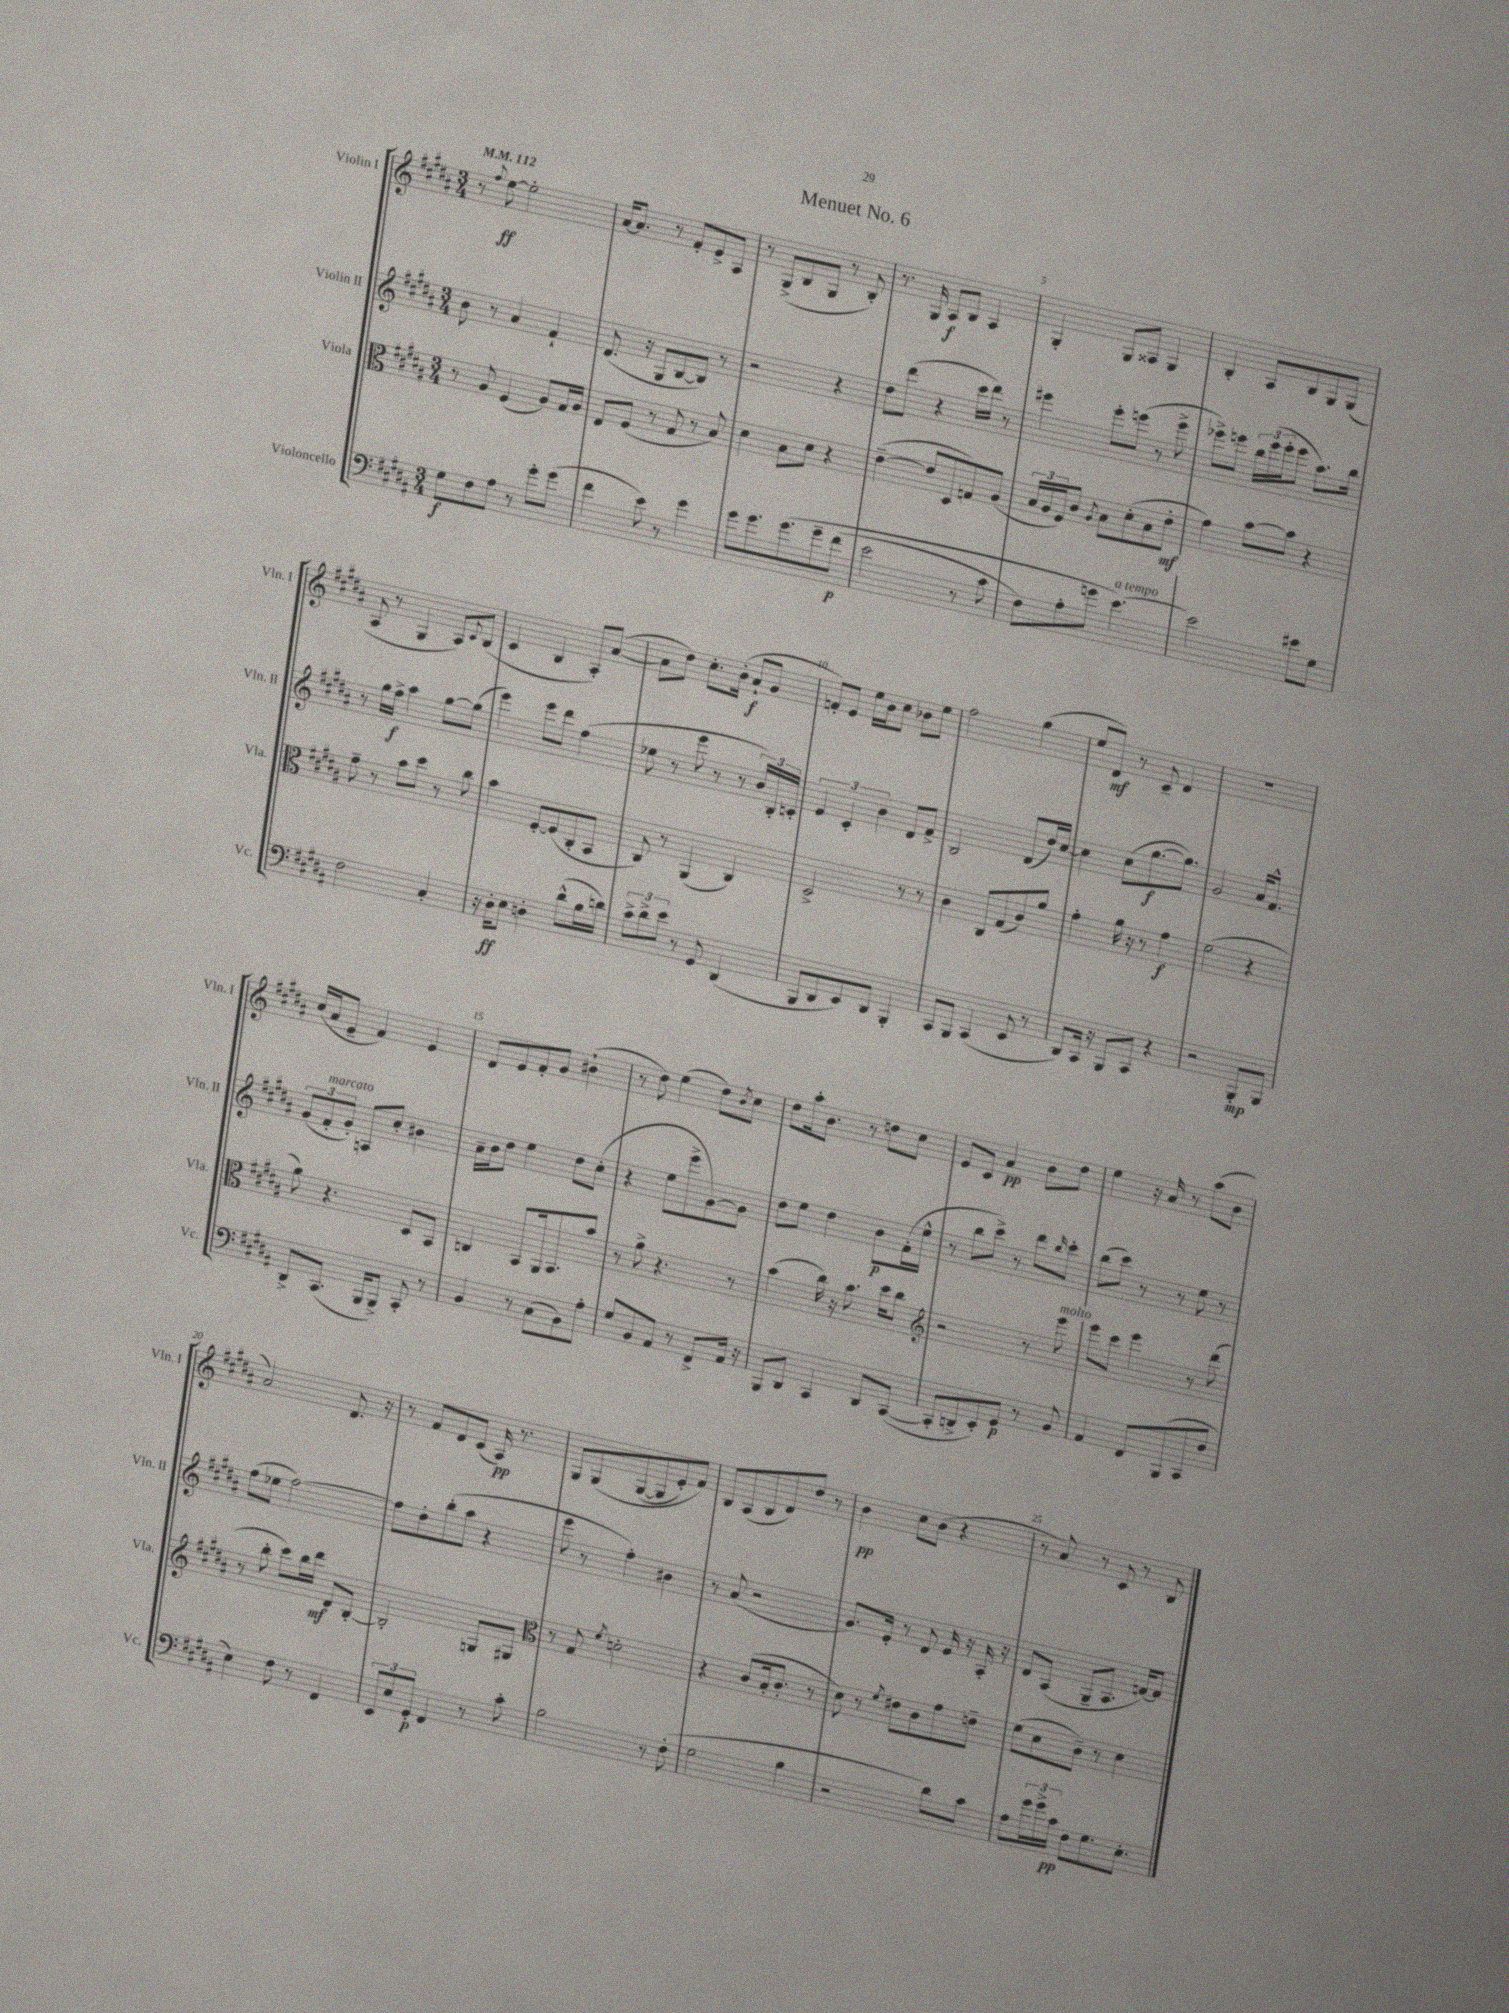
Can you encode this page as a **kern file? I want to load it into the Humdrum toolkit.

**kern	**dynam	**kern	**dynam	**kern	**dynam	**kern	**dynam
*part4	*part4	*part3	*part3	*part2	*part2	*part1	*part1
*staff4	*staff4	*staff3	*staff3	*staff2	*staff2	*staff1	*staff1
*I"Violoncello	*	*I"Viola	*	*I"Violin II	*	*I"Violin I	*
*I'Vc.	*	*I'Vla.	*	*I'Vln. II	*	*I'Vln. I	*
*clefF4	*	*clefC3	*	*clefG2	*	*clefG2	*
*k[f#c#g#d#a#]	*	*k[f#c#g#d#a#]	*	*k[f#c#g#d#a#]	*	*k[f#c#g#d#a#]	*
*M3/4	*	*M3/4	*	*M3/4	*	*M3/4	*
*MM112	*	*MM112	*	*MM112	*	*MM112	*
=1	=1	=1	=1	=1	=1	=1	=1
8G#\L	f	8r	.	8b\	.	8r	.
.	.	.	.	.	.	8qqff#/	.
8F#\	.	8A#/	.	8r	.	[8ee\	ff
8A#\J	.	(4F#/	.	4a#/	.	2ee'\]	.
8r	.	.	.	.	.	.	.
8g#'\L	.	8A#/L)	.	4f#`/	.	.	.
(8g#\J	.	16G#/L	.	.	.	.	.
.	.	16A#/JJ	.	.	.	.	.
=2	=2	=2	=2	=2	=2	=2	=2
4f#\	.	8E/L	.	(8.d#/	.	[16a#/KL	.
.	.	.	.	.	.	8.a#/J]	.
.	.	(8F#/J	.	.	.	.	.
.	.	.	.	16r	.	.	.
8e\)	.	8r	.	8G#/L	.	8r	.
8r	.	8G#/	.	[8B/	.	8f#'/L	.
4g#\	.	8r	.	8B/J])	.	8e^/	.
.	.	8B/)	.	8r	.	8A#/J	.
=3	=3	=3	=3	=3	=3	=3	=3
8g#\L	.	4d#\	.	2r	.	8r	.
8.g#\	.	.	.	.	.	(8G#^/L	.
.	.	8B\L	.	.	.	8B/	.
(8.g#\	.	.	.	.	.	.	.
.	.	8d#\J	.	.	.	8G#/J	.
8g#~\	.	4r	.	4r	.	8r	.
(8f#\J	p	.	.	.	.	8B'/)	.
=4	=4	=4	=4	=4	=4	=4	=4
2e\	.	([4e~\	.	8dd#\L	.	8.r	.
.	.	.	.	(8ddd#\J	.	.	.
.	.	.	.	.	.	16G#/	.
.	.	8e/L]	.	4r	.	8A#/L	f
.	.	8D#/	.	.	.	8B/J	.
8r	.	8Gn/)	.	16ccc#\LL	.	4A#/	.
.	.	.	.	16ddd#\JJ)	.	.	.
8c#\	.	(8A#/J	.	8r	.	.	.
=5	=5	=5	=5	=5	=5	=5	=5
8F#\L)	.	24B/LL	.	4eee#X\	.	4G#'/	.
.	.	24A#/	.	.	.	.	.
.	.	24F#/J)	.	.	.	.	.
8A#'\	.	8c#/J	.	.	.	.	.
.	.	8qA#/	.	.	.	.	.
8gn\J	.	8B\L	.	8eee#'\L	.	8G#/L	.
!LO:TX:a:i:t=a tempo	!	!	!	!	!	!	!
[4.e\)	.	(8d#'\	.	(8eeen\J	.	8A##X/J	.
.	.	8B\	.	8r	.	4G#/	.
.	.	8e'\J	mf	8eee^\	.	.	.
=6	=6	=6	=6	=6	=6	=6	=6
2e\]	.	4g#\)	.	8eee-X^\L)	.	4B'/	.
.	.	.	.	8eeen\J	.	.	.
.	.	[8b\L	.	24bb\LL	.	8A#/L	.
.	.	.	.	(24eee\	.	.	.
.	.	.	.	24eee'\J	.	.	.
.	.	8b\J]	.	8eee\J	.	8B/	.
8e#X\L	.	4r	.	8.aa#\L)	.	8G#/	.
8G#\J	.	.	.	.	.	(8G#/J	.
.	.	.	.	16bb\Jk	.	.	.
!!LO:LB:g=z
=7	=7	=7	=7	=7	=7	=7	=7
2F#\	.	8g#~\	.	8r	.	8A#/	.
.	.	8r	.	16gg#\LL	.	8r	.
.	.	.	.	16ff#^\JJ	f	.	.
.	.	8b\L	.	4aa#\	.	4G#/	.
.	.	8dd#\J	.	.	.	.	.
4C#'/	.	8r	.	[8gg#\L	.	8A#/L)	.
.	.	.	.	.	.	8qqc#/	.
.	.	8cc#\	.	(8gg#\J]	.	(8B/J	.
=8	=8	=8	=8	=8	=8	=8	=8
16r	.	4b\	.	4eee\)	.	4c#/	.
16D#'\KL	ff	.	.	.	.	.	.
8E\J	.	.	.	.	.	.	.
4Dn'\	.	[8F#'/L	.	8eee\L	.	4B/	.
.	.	(8F#/]	.	8ddd#\J	.	.	.
(8d#^^\L	.	8C#'/	.	(4ff#\	.	8A#'/L)	.
16B\L	.	8BB/J	.	.	.	([8a#/J	.
16dn\JJ)	.	.	.	.	.	.	.
=9	=9	=9	=9	=9	=9	=9	=9
12c#^\L	.	8C#/)	.	8ee-X\	.	8a#\L]	.
12d#^\	.	.	.	.	.	.	.
.	.	8r	.	8r	.	8dd#\J)	.
12e\J	.	.	.	.	.	.	.
8r	.	(4AA#/	.	8eee\	.	8.cc#'\L	.
8GG#/	.	.	.	8r	.	.	.
.	.	.	.	.	.	(16b'\Jk	.
(4DD#/	.	4C#/)	.	8r	.	8a#`/L	f
.	.	.	.	24b/LL)	.	8g#/J	.
.	.	.	.	24B'/	.	.	.
.	.	.	.	24cn'/JJ	.	.	.
=10	=10	=10	=10	=10	=10	=10	=10
8BBB/L	.	2D#^/	.	6e/	.	8fn'/L)	.
8DD#/	.	.	.	.	.	8e/J	.
.	.	.	.	6c#'/	.	.	.
8EE/)	.	.	.	.	.	16ee\LL	.
.	.	.	.	.	.	16b\J	.
.	.	.	.	6b\	.	.	.
8DD#/J	.	.	.	.	.	8cc#\J	.
4BBB'/	.	8r	.	8d#/L	.	8b-X\L	.
.	.	8r	.	8f#^/J	.	8ee\J	.
=11	=11	=11	=11	=11	=11	=11	=11
8CC#/L	.	4c#\	.	2B/	.	2ff#\	.
8BBB/J	.	.	.	.	.	.	.
(4CC#/	.	8C#/L	.	.	.	.	.
.	.	(8G#/	.	.	.	.	.
8EE/	.	8c#/)	.	(8d#/L	.	(4gg#\	.
8r	.	8a#/J	.	16dd#/L)	.	.	.
.	.	.	.	[16cc#/JJ	.	.	.
=12	=12	=12	=12	=12	=12	=12	=12
8DD#/L)	.	4g#'\	.	4cc#\]	.	8ee/L	.
16CC#/Jk	.	.	.	.	.	8d#/J)	mf
16r	.	.	.	.	.	.	.
8BBB/L	.	16a#\	.	(8cc#\L	.	8r	.
.	.	16r	.	.	.	.	.
8CC#/J	.	8r	.	[8.gg#\	f	8c#~/	.
4r	.	4g#\	f	.	.	4d#/	.
.	.	.	.	8.gg#\J])	.	.	.
=13	=13	=13	=13	=13	=13	=13	=13
2r	.	(2f#\	.	2g#/	.	2.r	.
8BBB'/L	mp	4r	.	16a#/KL	.	.	.
.	.	.	.	8.f#^^/J	.	.	.
8BBB/J	.	.	.	.	.	.	.
!!LO:LB:g=z
=14	=14	=14	=14	=14	=14	=14	=14
8DD#^/L	.	8a#\)	.	(12g#/L	.	(16cc#/LL	.
.	.	.	.	.	.	16a#/J	.
!	!	!	!	!LO:TX:a:i:t=marcato	!	!	!
.	.	.	.	12f#'/	.	.	.
(8.CC#/J	.	4.r	.	.	.	8e~/J	.
.	.	.	.	12g#'/J)	.	.	.
.	.	.	.	8An/L	.	4f#/)	.
16BBB/KL	.	.	.	.	.	.	.
8BBB^/J)	.	.	.	8cc#'/J	.	.	.
8CC#'/	.	8D#/L	.	4b#X\	.	4e/	.
8r	.	8BB/J	.	.	.	.	.
=15	=15	=15	=15	=15	=15	=15	=15
4BB/	.	4Cn/	.	16a#~\LL	.	8d#/L	.
.	.	.	.	16b\J	.	.	.
.	.	.	.	8dd#\J	.	8e/	.
8r	.	8BB/L	.	4ee\	.	8f#'/	.
(8C#\L	.	16AA#/k	.	.	.	8g#/J	.
.	.	8.BB/	.	.	.	.	.
8BB\)	.	.	.	8dd#\L	.	(4b#X`\	.
8A#'\J	.	8b/J	.	(8cc#'\J	.	.	.
=16	=16	=16	=16	=16	=16	=16	=16
8G#/L	.	8r	.	4r	.	8r	.
8BB/	.	8a#^\	.	.	.	8dd#\)	.
8AA#/J	.	4.r	.	8ee\L	.	(4ee\	.
8r	.	.	.	8eee^\	.	.	.
8FF#^/L	.	.	.	[8g#\)	.	8dd#\L)	.
.	.	.	.	.	.	8qb/	.
16AA#/Jk	.	8r	.	8g#\J]	.	8cc#\J	.
16r	.	.	.	.	.	.	.
=17	=17	=17	=17	=17	=17	=17	=17
8BBB/L	.	(4b\	.	8dd#\L	.	8dd#\L	.
8DD#/J	.	.	.	8ee\J	.	16aa#'\k	.
.	.	.	.	.	.	8.b\J	.
4CC#/	.	16cc#\)	.	4dd#\	.	.	.
.	.	16r	.	.	.	.	.
.	.	8.b\	.	.	.	8r	.
8DD#/L	.	.	.	8b\L	p	8ddn\L	.
.	.	16dd#\KL	.	.	.	.	.
([8CC#/J	.	8cc#\J	.	(16f#'\L	.	8cc#\J	.
.	.	.	.	16ee^^\JJ	.	.	.
=18	=18	=18	=18	=18	=18	=18	=18
*	*	*clefG2	*	*	*	*	*
8CC#'/L]	.	2r	.	8r	.	8e/L	.
8DDn^/	.	.	.	8bb\L	.	8c#/J	.
8EE'/)	.	.	.	8ccc#^\J)	.	4a#/	pp
8GG#/J	p	.	.	8r	.	.	.
8r	.	8r	.	8ddd#\L	.	8b\L	.
.	.	.	.	16qqbb/	.	.	.
!	!	!LO:TX:a:i:t=molto	!	!	!	!	!
8BB/	.	8eee\	.	8ccc#'\J	.	8dd#\J	.
=19	=19	=19	=19	=19	=19	=19	=19
4AA#/	.	8eee\L	.	(8bb\L	.	4ee\	.
.	.	8ccc#\J	.	8ccc#\J)	.	.	.
8FF#/L	.	4eee\	.	8r	.	16r	.
.	.	.	.	.	.	16a#/	.
(8BBB/	.	.	.	8r	.	8r	.
8CC#/	.	8r	.	8ee\	.	(8aa#\L	.
8F#/J	.	(8ddd#\	.	8r	.	8b\J	.
!!LO:LB:g=z
=20	=20	=20	=20	=20	=20	=20	=20
4E\)	.	8r	.	(8ff#\L	.	2a#/)	.
.	.	8bb'\	.	8ee-X\J	.	.	.
8F#\	.	8ccc#\L)	.	[2ff#\)	.	.	.
8r	.	16bb\L	.	.	.	.	.
.	.	16ddd#\JJ	mf	.	.	.	.
4FF#/	.	8d#/L	.	.	.	8.d#/	.
.	.	[8B'/J	.	.	.	.	.
.	.	.	.	.	.	16r	.
=21	=21	=21	=21	=21	=21	=21	=21
12EE/L	.	2B'/]	.	8ff#\L]	.	8r	.
12E/	.	.	.	.	.	.	.
.	.	.	.	8dd#'\	.	8f#/L	.
12GG#'/J	p	.	.	.	.	.	.
4FF#/	.	.	.	(8bb'\	.	8d#/	.
.	.	.	.	8aa#\J	.	(8c#/J	.
8r	.	8Gn/L	.	4r	.	16A#/)	pp
.	.	.	.	.	.	8.r	.
8c#'\	.	8G#X/J	.	.	.	.	.
=22	=22	=22	=22	=22	=22	=22	=22
*	*	*clefC3	*	*	*	*	*
2B\	.	8r	.	8eee\	.	8G#/L	.
.	.	8G#/	.	8r	.	(8G#/	.
.	.	8qf#/	.	.	.	.	.
.	.	2dn'\	.	4ff#'\)	.	([8G#/	.
.	.	.	.	.	.	8G#/]	.
8r	.	.	.	4b#X\	.	8e'/)	.
(8F#'\	.	.	.	.	.	8f#/J)	.
=23	=23	=23	=23	=23	=23	=23	=23
2G#\	.	4r	.	8r	.	8B/L	.
.	.	.	.	(8a#/	.	(8A#/	.
.	.	(8c#/L	.	2r	.	8B/	.
.	.	16B'/k	.	.	.	8d#/)	.
.	.	8.c#'/J	.	.	.	.	.
4B\	.	.	.	.	.	8dd#/J	.
.	.	8r	.	.	.	8r	.
=24	=24	=24	=24	=24	=24	=24	=24
2r	.	8d#\)	.	8.g#/L)	.	4b\	pp
.	.	8r	.	.	.	.	.
.	.	.	.	16e'/Jk	.	.	.
.	.	8qf#/	.	.	.	.	.
.	.	8e#X\L	.	8r	.	8cc#\L	.
.	.	8c#\	.	8d#/	.	(8b\J	.
8d#\L)	.	8g#\	.	16e/	.	4r	.
.	.	.	.	16r	.	.	.
8c#\J	.	8en~\J	.	16A#'/	.	.	.
.	.	.	.	16r	.	.	.
=25	=25	=25	=25	=25	=25	=25	=25
8A#\L	.	(8f#\L	.	8d#/L	.	8r	.
24g#\L	.	8d#\	.	(8A#/J	.	8a#/)	.
24g#^\	.	.	.	.	.	.	.
24c#\JJ	pp	.	.	.	.	.	.
8F#\L	.	8c#~\J)	.	8G#~/L	.	8r	.
8.G#\	.	8r	.	8.A#/J	.	8c#/	.
.	.	4d#\	.	.	.	8r	.
8.E'\J	.	.	.	[16fn/KL)	.	.	.
.	.	.	.	8f/J]	.	8B/	.
==	==	==	==	==	==	==	==
*-	*-	*-	*-	*-	*-	*-	*-
